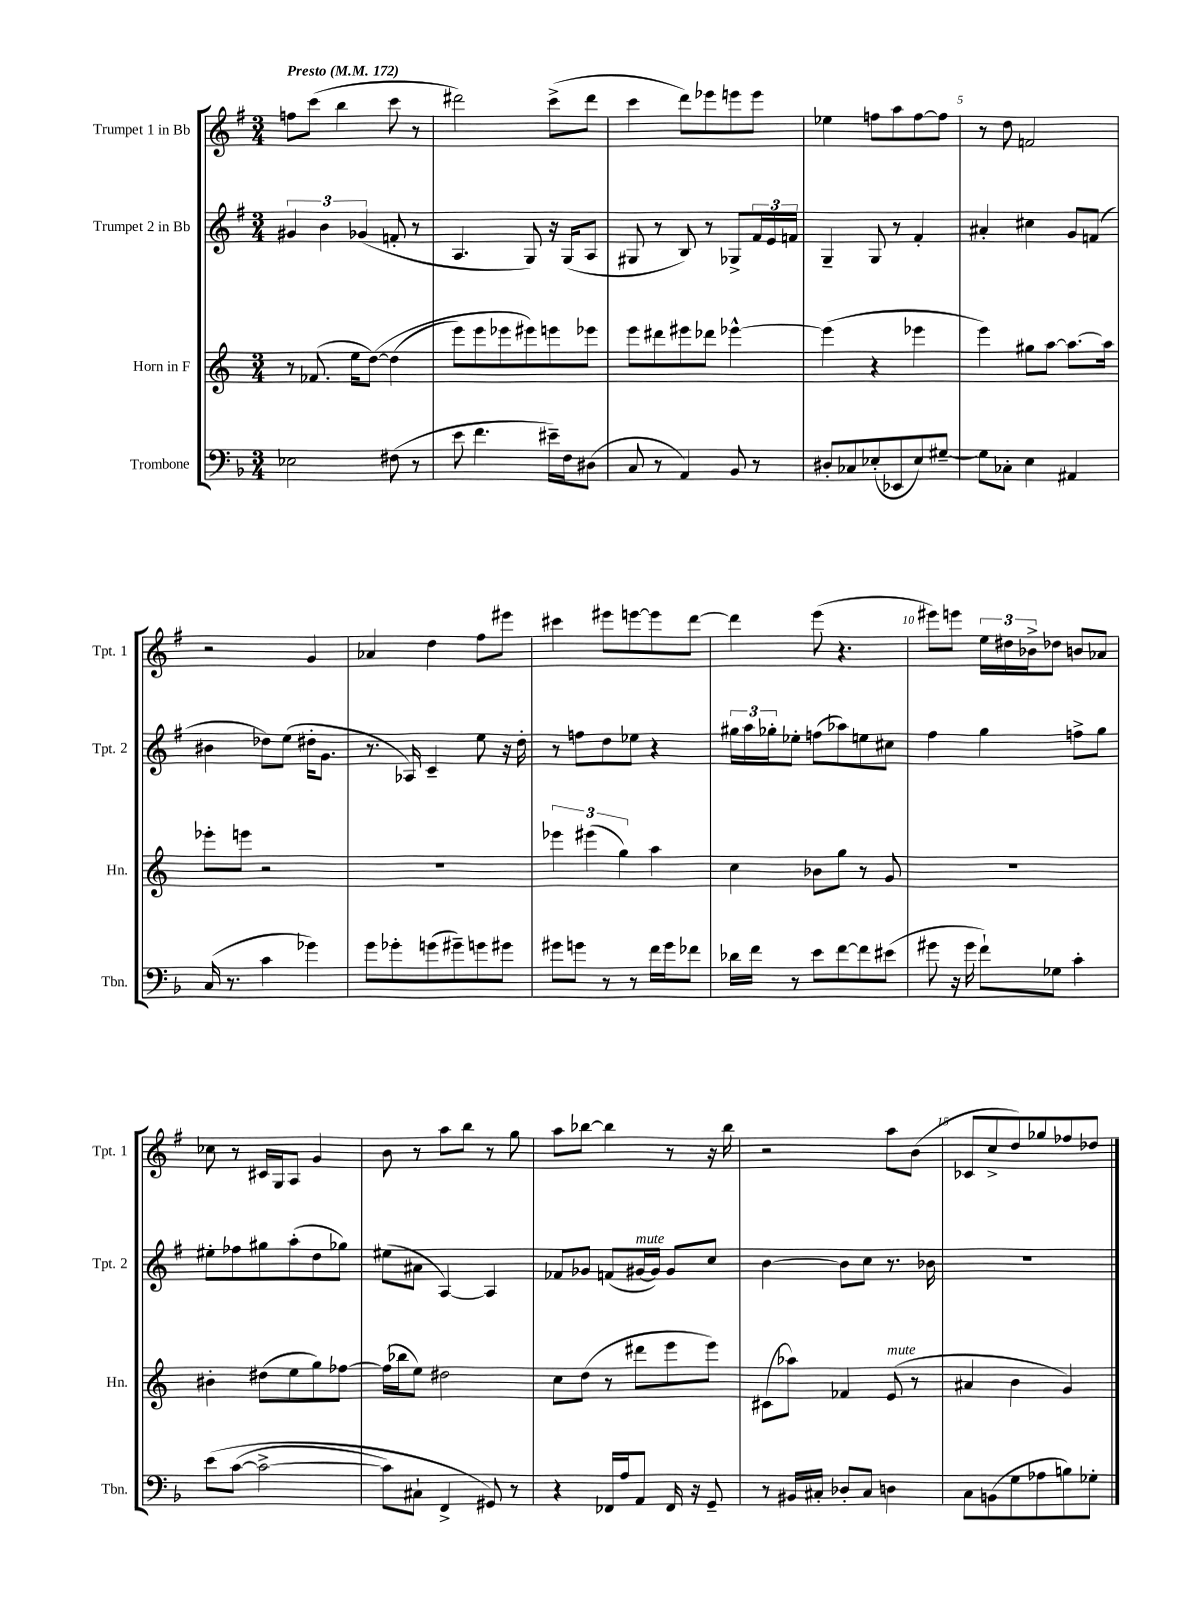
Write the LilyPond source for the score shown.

<<
\new StaffGroup <<
\new Staff = "s0" \with { instrumentName = "Trumpet 1 in Bb" shortInstrumentName = "Tpt. 1" } {
    \clef treble \key g \major \numericTimeSignature \time 3/4 \tempo "Presto" 4 = 172
    f''8 c'''8( b''4 c'''8 r8 |
    dis'''2) c'''8->( dis'''8 |
    c'''4 d'''8) ees'''8 e'''8 e'''8 |
    ees''4 f''8 a''8 f''8~ f''8 |
    r8 d''8 f'2 |
    r2 g'4 |
    aes'4 d''4 fis''8 eis'''8 |
    cis'''4 eis'''8 e'''8~ e'''8 d'''8~ |
    d'''4 e'''8( r4. |
    eis'''8) e'''8 \tuplet 3/2 { e''16 dis''16 bes'16-> } des''8 b'8 aes'8 |
    ces''8 r8 cis'16 g16 a8 g'4 |
    b'8 r8 a''8 b''8 r8 g''8 |
    a''8 bes''8~ bes''4 r8 r16 bes''16 |
    r2 a''8 b'8( |
    ces'8 c''8-> d''8) ges''8 fes''8 des''8 \bar "|." |
}
\new Staff = "s1" \with { instrumentName = "Trumpet 2 in Bb" shortInstrumentName = "Tpt. 2" } {
    \clef treble \key g \major \numericTimeSignature \time 3/4
    \tuplet 3/2 { gis'4 b'4 ges'4( } f'8-. r8 |
    a4. g8) r16 g16( a8 |
    gis8 r8 b8) r8 ges8-> \tuplet 3/2 { fis'16 e'16 f'16 } |
    g4-- g8 r8 fis'4-. |
    ais'4-. cis''4 g'8 f'8( |
    bis'4 des''8) e''8( dis''16-. g'8. |
    r8. aes16) c'4-- e''8 r16 d''16-. |
    r8 f''8 d''8 ees''8 r4 |
    \tuplet 3/2 { gis''16 a''16 ges''16-. } ees''8-. f''8( aes''8) e''8 cis''8 |
    fis''4 g''4 f''8-> g''8 |
    eis''8-. fes''8 gis''8 a''8-.( d''8 ges''8) |
    eis''8( ais'8 a4~) a4 |
    fes'8 ges'8 f'8( gis'16~^\markup { \italic "mute" } gis'16) gis'8 c''8 |
    b'4~ b'8 c''8 r8. bes'16 |
    R2. \bar "|." |
}
\new Staff = "s2" \with { instrumentName = "Horn in F" shortInstrumentName = "Hn." } {
    \clef treble \key c \major \numericTimeSignature \time 3/4
    r8 fes'8.( e''16 d''8~)\( d''4( |
    e'''8) e'''8 ees'''8 eis'''8\) e'''8 ees'''8 |
    e'''8 dis'''8 eis'''8 des'''8 ees'''4~-^ |
    ees'''4( r4 ees'''4 |
    e'''4) gis''8 a''8~ a''8.~ a''16 |
    ees'''8-. e'''8 r2 |
    r2. |
    \tuplet 3/2 { ees'''4 eis'''4( g''4) } a''4 |
    c''4 bes'8 g''8 r8 g'8 |
    R2. |
    bis'4-. dis''8( e''8 g''8) fes''8~ |
    fes''16( bes''16 e''8) dis''2 |
    c''8 d''8( r8 dis'''8 e'''8 e'''8) |
    cis'8( aes''8) fes'4 e'8^\markup { \italic "mute" }( r8 |
    ais'4 b'4 g'4) \bar "|." |
}
\new Staff = "s3" \with { instrumentName = "Trombone" shortInstrumentName = "Tbn." } {
    \clef bass \key f \major \numericTimeSignature \time 3/4
    ees2 fis8( r8 |
    e'8 f'4. eis'16--) f16 dis8( |
    c8 r8 a,4) bes,8 r8 |
    dis8-. ces8 ees8-.( ees,8 ees8) gis8~-- |
    gis8 ces8-. e4 ais,4 |
    c16( r8. c'4 ges'4) |
    g'8 ges'8-. g'8( gis'8--) g'8 gis'8 |
    gis'8 g'8 r8 r8 f'16 g'16 fes'8 |
    des'16 f'16 r8 e'8 f'8~ f'8 eis'8( |
    gis'8 r16 gis'16 f'8-!) ges8 c'4-. |
    e'8\( c'8~( c'2~-> |
    c'8) cis8-! f,4-> gis,8\) r8 |
    r4 fes,16 a16 a,8 fes,16 r16 g,8-- |
    r8 bis,16 cis16-. des8-. cis8 d4 |
    c8 b,8( g8 aes8 b8) ges8-. \bar "|." |
}
>>
>>
\layout { \context { \Score \override BarNumber.break-visibility = ##(#f #t #t) barNumberVisibility = #(every-nth-bar-number-visible 5) } }
